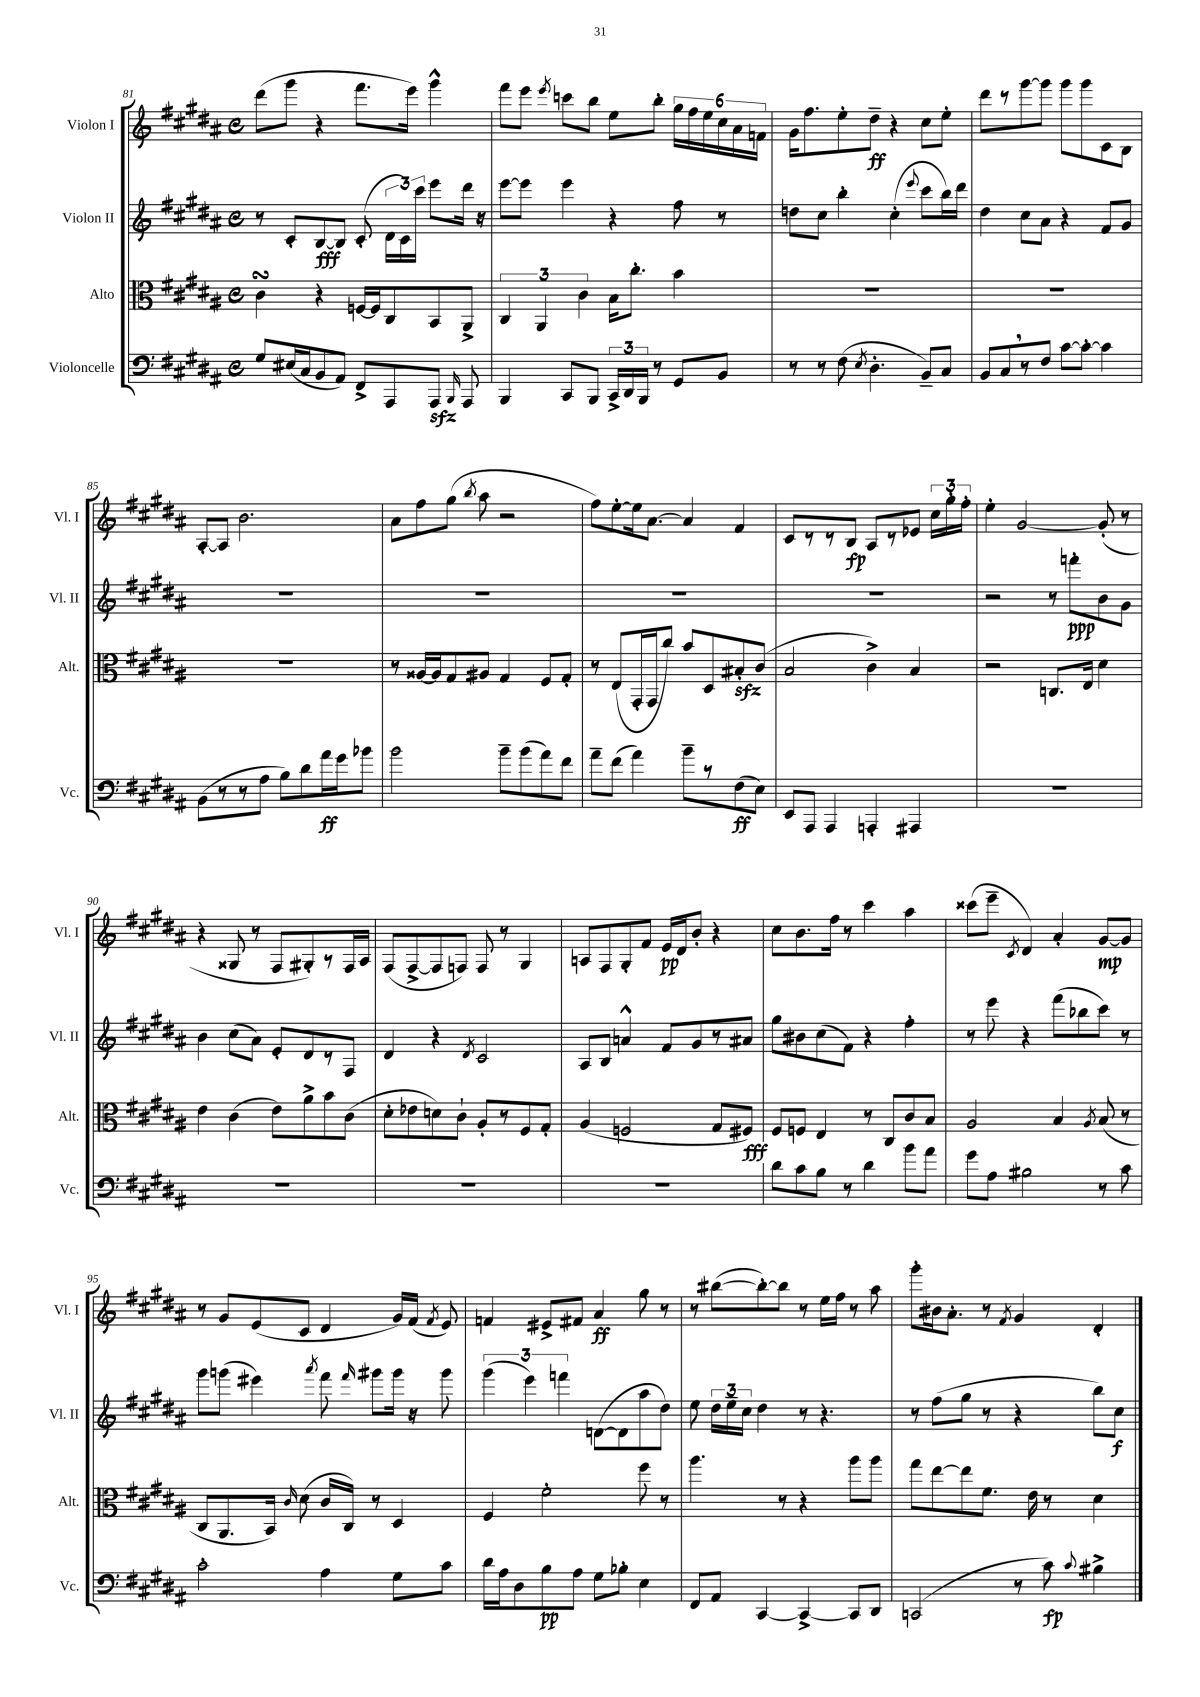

**kern	**kern	**kern	**kern
*staff4	*staff3	*staff2	*staff1
*clefF4	*clefC3	*clefG2	*clefG2
*k[f#c#g#d#a#]	*k[f#c#g#d#a#]	*k[f#c#g#d#a#]	*k[f#c#g#d#a#]
*M4/4	*M4/4	*M4/4	*M4/4
*met(c)	*met(c)	*met(c)	*met(c)
8G#/L	4c#\	8r	(8ddd#\L
(16E#/L	.	8c#'/L	8ggg#\J
16C#/J	.	.	.
8BB/	4r	[8B/	4r
8AA#/J)	.	8B/]J	.
8FF#^/L	[16F/LL	(8c#'/	8.fff#\L
.	16F/]J	.	.
8AAA#/	8C#/	24d#\LL	.
.	.	24c#\)	.
.	.	.	16eee\Jk)
.	.	24ccc#\JJ	.
8AAA#/J	8BB/	8eee\L	4ggg#^^\
16qqBBB/	.	.	.
8AAA#/	8AA#^/J	16ddd#\Jk	.
.	.	16r	.
=	=	=	=
4BBB/	6C#/	[8eee\L	8fff#\L
.	.	8eee\]J	8eee\J
.	6AA#/	.	.
.	.	.	8qeee/
8CC#/L	.	4eee\	8ccc\L
.	6c#\	.	.
8BBB/J	.	.	8bb\J
24CC#^/LL	16B\LK	4r	8ee\L
24DD#/	.	.	.
.	8.cc#'\J	.	.
24BBB/JJ	.	.	.
8r	.	.	8bb'\J
8GG#/L	4b\	8ff#\	24gg#\LL
.	.	.	24ff#\
.	.	.	24ee\
8BB/J	.	8r	24cc#\
.	.	.	24a#\
.	.	.	24f\JJ
=	=	=	=
8r	1r	8dd\L	16g#\LK
.	.	.	8.ff#\
8r	.	8cc#\J	.
(8F#\	.	4bb'\	8ee'\
8qE/	.	.	.
4.D#'\	.	.	8dd#~\J
.	.	(4cc#'\	4r
.	.	8qqeee/	.
8BB~/L)	.	8ccc#\L	8cc#\L
8C#/J	.	16bb\L)	8ee'\J
.	.	16ddd#\JJ	.
=	=	=	=
8BB/L	1r	4dd#\	8ddd#\L
8C#/	.	.	8r
8r	.	8cc#\L	[8ggg#\
8F#/J	.	8a#\J	8ggg#\]J
[8c#\L	.	4r	8ggg#\L
8c#'\_J	.	.	8ggg#\
4c#\]	.	8f#/L	8c#\
.	.	8g#/J	8B\J
=	=	=	=
(8BB\L	1r	1r	[8A#'/L
8r	.	.	8A#/]J
8r	.	.	2.b\
8A#\J	.	.	.
8B\L)	.	.	.
8d#\	.	.	.
16a#\L	.	.	.
16g#\J	.	.	.
8b-\J	.	.	.
=	=	=	=
2b\	8r	1r	8a#\L
.	[16A##/LL	.	8ff#\
.	16A##/]J	.	.
.	8G#/	.	(8gg#\J
.	.	.	8qbb/
.	8A#/J	.	8aa#\
8b~\L	4G#/	.	2r
(8b\	.	.	.
8a#\)	8F#/L	.	.
8f#\J	8G#'/J	.	.
=	=	=	=
8a#~\L	8r	1r	8ff#\L)
(8f#\J	(8E/L	.	[8ee'\
4a#\)	16GG#'/L	.	16ee\]k
.	16GG#/J	.	[8.a#\J
.	8cc#/J)	.	.
8b~\L	8b/L	.	4a#/]
8r	8D#/	.	.
(8F#\	8B#'/	.	4f#/
8E\J)	(8c#/J	.	.
=	=	=	=
8EE/L	2B/	1r	8c#/L
8AAA#/J	.	.	8r
4AAA#/	.	.	8r
.	.	.	8B/J
4AAA'/	4c#^\)	.	8A#/L
.	.	.	8r
4AAA#/	4B/	.	8e-/J
.	.	.	24cc#\LL
.	.	.	24gg#'\
.	.	.	24ff#'\JJ
=	=	=	=
1r	2r	2r	4ee'\
.	.	.	[2g#/
.	8.C/L	8r	.
.	.	8fff'\L	.
.	16E/Jk	.	.
.	4d#\	8b\	(8g#'/]
.	.	8g#\J	8r
=	=	=	=
1r	4e\	4b\	4r
.	(4c#\	(8cc#\L	8G##/
.	.	8a#\J)	8r
.	8e\L)	8e'/L	8F#/L
.	8a#^\	8d#/	8G#'/)
.	8b\	8r	8r
.	(8c#\J	8F#/J	16F#/L
.	.	.	16A#/JJ
=	=	=	=
1r	8d#'\L	4d#/	(8F#/L
.	8e-\	.	[8F#^/
.	8d\)	4r	8F#/]
.	8c#`\J	.	8F/J)
.	.	8qd#/	.
.	8A#'/L	2c#/	8F/
.	8r	.	8r
.	8F#/	.	4G#/
.	8G#'/J	.	.
=	=	=	=
1r	(4A#/	8A#/L	8A/L
.	.	8B/J	8F#/
.	2F/	4a^^/	8G#'/
.	.	.	8f#/J
.	.	8f#/L	16e/LL
.	.	.	16d#/J
.	.	8g#/	8b'/J
.	8G#/L	8r	4r
.	8F#/J)	8a#/J	.
=	=	=	=
8d#\L	8F#/L	8gg#\L	8cc#\L
8c#\	8F/J	8b#\	8.b\
8B\J	4E/	(8cc#\	.
.	.	.	16ff#\Jk
8r	.	8f#\J)	8r
4d#\	8r	4r	4ccc#\
.	8C#/L	.	.
8b\L	8c#/	4ff#'\	4aa#\
8a#\J	8B/J	.	.
=	=	=	=
8g#\L	2A#/	8r	(8ccc##\L
8A#\J	.	8eee\	8eee~\J
.	.	.	8qc#/
2B#\	.	4r	4d#/)
.	4B/	(8fff#\L	4a#'/
.	.	8bb-\	.
.	8qA#/	.	.
8r	(8B/	8ccc#\J)	[8g#/L
8c#\	8r	8r	8g#/]J
=	=	=	=
2c#'\	8C#/L	8ggg#\L	8r
.	8.AA#/	(8ggg\J	8g#/L
.	.	4eee#\)	(8e/
.	16BB/Jk)	.	.
.	16qqc#/	.	.
.	(8d#\	.	8c#/J
.	.	8qaaa#/	.
4A#\	16c#/LL	8fff#\	4d#/
.	16C#/JJ)	.	.
.	.	16qqfff#/	.
.	8r	8ggg#\L	.
8G#\L	4D#/	16ggg#\Jk	16g#/LL)
.	.	16r	(16f#/JJ
.	.	.	8qf#/
8c#\J	.	8ggg#\	8e/)
=	=	=	=
16d#\LL	4F#/	(6ggg#\	4f/
16A#\J	.	.	.
8D#\	.	.	.
.	.	6eee\)	.
8B\	2f#'\	.	8e#^/L
.	.	6fff\	.
8A#\J	.	.	8f#/J
8G#\L	.	([8d\L	4a#/
8B-'\J	.	8d\]	.
4E\	8ff#\	8aa#\	8gg#\
.	8r	8dd#\J)	8r
=	=	=	=
8FF#/L	4.aa#\	8ee\	8r
8AA#/J	.	24dd#\LL	([8bb#\L
.	.	24ee~\	.
.	.	24cc#\JJ	.
[4CC#/	.	4dd#\	8bb#'\_)
.	8r	.	8bb#\]J
4CC#^/_	4r	8r	8r
.	.	4.r	16ee\LL
.	.	.	16ff#\JJ
8CC#/]L	8aa#\L	.	8r
8DD#/J	8aa#\J	.	8aa#\
=	=	=	=
(2CC/	8gg#\L	8r	8ggg#'\L
.	[8ee\	(8ff#\L	16b#\k
.	.	.	8.a#'\J
.	8ee\]	8gg#\J	.
.	8.f#\J	8r	8r
.	.	.	8qf#/
8r	.	4r	4g#/
.	16e\	.	.
8c#\)	8r	.	.
8qqc#/	.	.	.
4B#^\	4d#\	8bb\L)	4d#'/
.	.	8cc#\J	.
==	==	==	==
*-	*-	*-	*-
